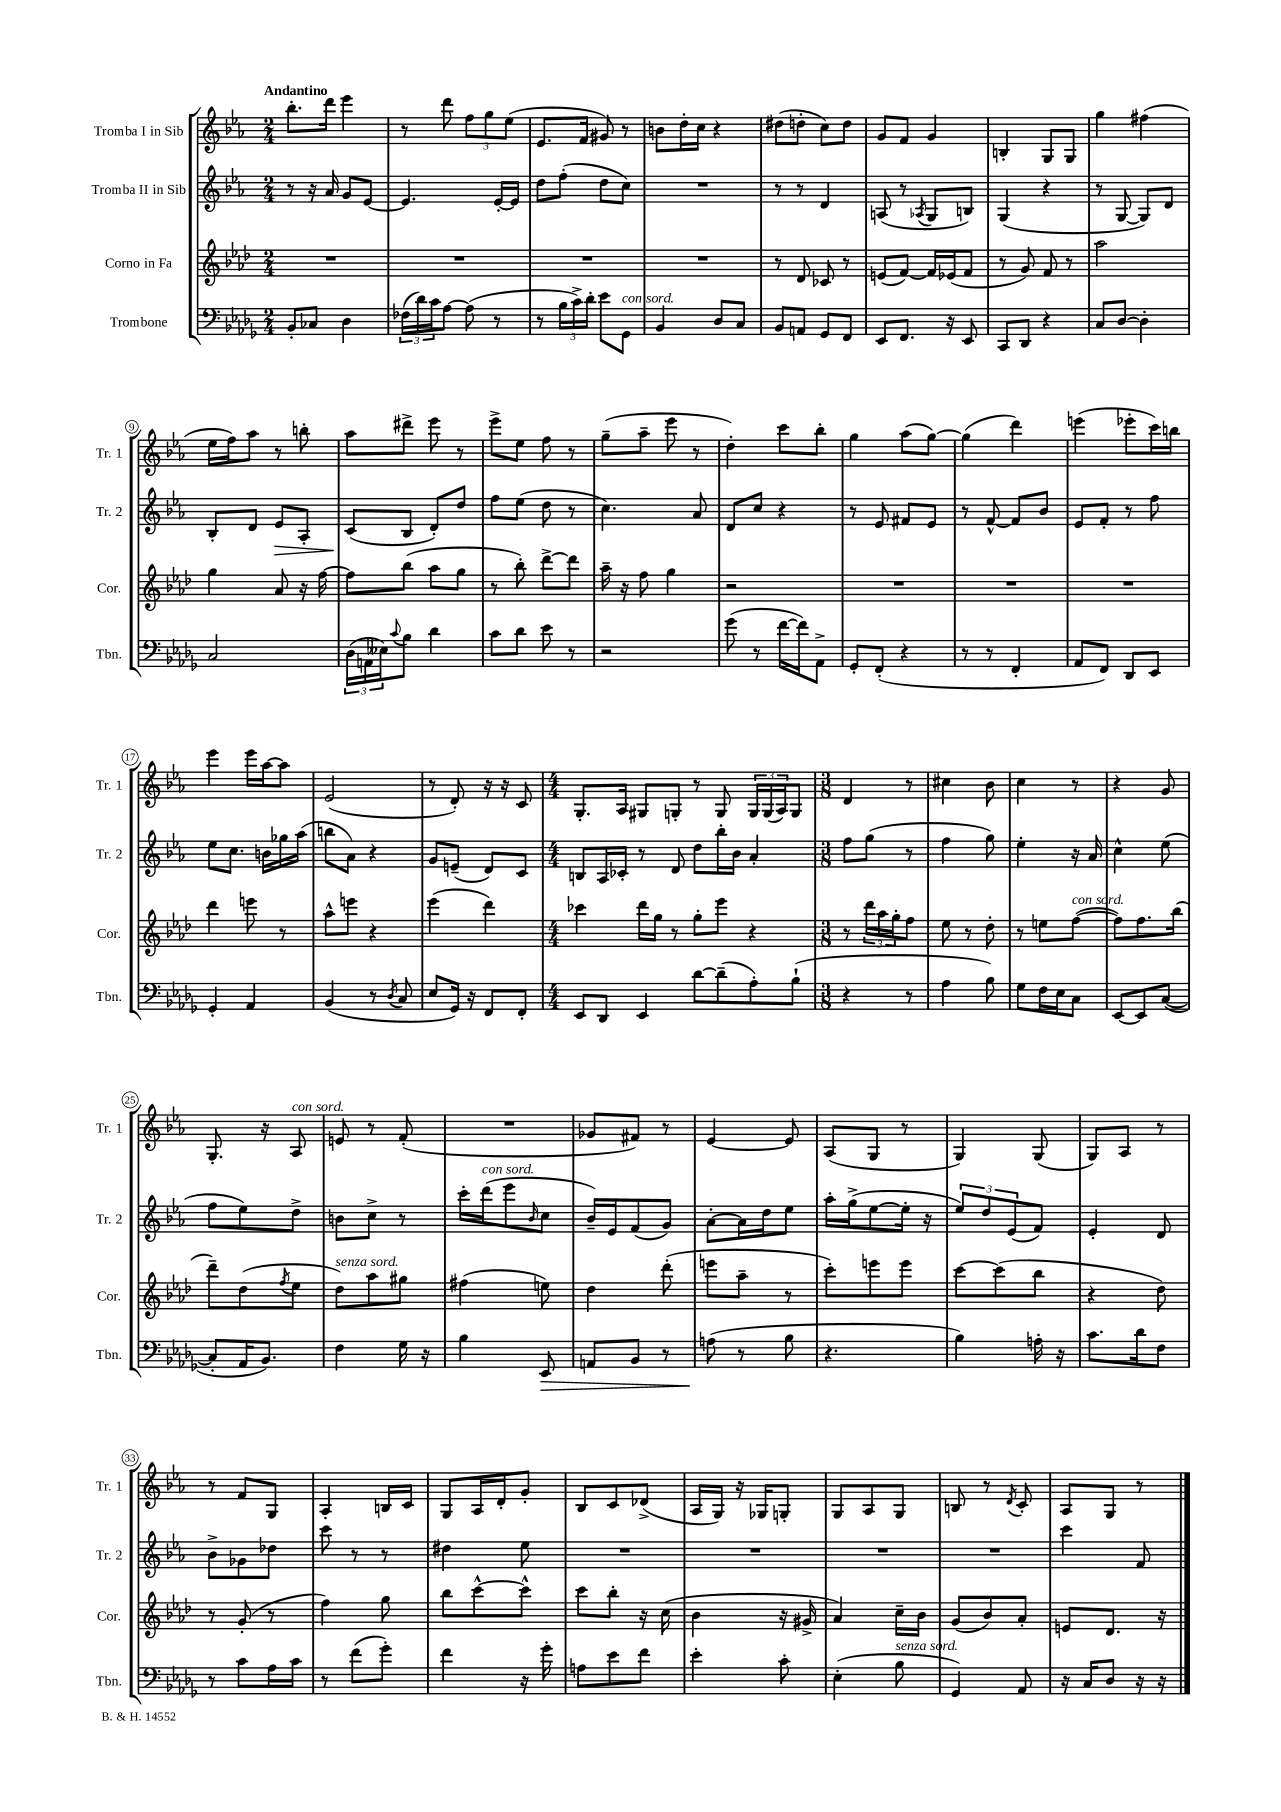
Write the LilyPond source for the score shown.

<<
\new StaffGroup <<
\new Staff = "s0" \with { instrumentName = "Tromba I in Sib" shortInstrumentName = "Tr. 1" } {
    \clef treble \key ees \major \numericTimeSignature \time 2/4 \tempo "Andantino"
    bes''8.-. d'''16 ees'''4 |
    r8 d'''8 \tuplet 3/2 { f''8 g''8 ees''8( } |
    ees'8. f'16 gis'8) r8 |
    b'8 d''16-. c''16 r4 |
    dis''8( d''8-. c''8) d''8 |
    g'8 f'8 g'4 |
    b4-. g8 g8 |
    g''4 fis''4( |
    ees''16 f''16) aes''8 r8 b''8-. |
    aes''8 dis'''8-> ees'''8 r8 |
    ees'''8-> ees''8 f''8 r8 |
    g''8--( aes''8-- ees'''8 r8 |
    d''4-.) c'''8 bes''8-. |
    g''4 aes''8( g''8~) |
    g''4( d'''4) |
    e'''4( ees'''8-. c'''16) b''16 |
    ees'''4 ees'''16 aes''16~ aes''8 |
    ees'2( |
    r8 d'8-.) r16 r16 c'8 |
    \numericTimeSignature \time 4/4 g8.-. aes16 gis8 g8-. r8 g8 \tuplet 3/2 { g16 g16( aes16) } g8 |
    \numericTimeSignature \time 3/8 d'4 r8 |
    cis''4 bes'8 |
    c''4 r8 |
    r4 g'8 |
    g8.-. r16 aes8^\markup { \italic "con sord." } |
    e'8 r8 f'8-.( |
    R4. |
    ges'8 fis'8) r8 |
    ees'4~ ees'8 |
    aes8( g8 r8 |
    g4) g8( |
    g8) aes8 r8 |
    r8 f'8 g8 |
    aes4-. b16 c'16 |
    g8 aes16 d'16-. g'8-. |
    bes8 c'8 des'8->( |
    aes16 g16) r16 ges16 g8-. |
    g8 aes8 g8 |
    b8 r8 \acciaccatura { d'8 } c'8-. |
    aes8 g8 r8 \bar "|." |
}
\new Staff = "s1" \with { instrumentName = "Tromba II in Sib" shortInstrumentName = "Tr. 2" } {
    \clef treble \key ees \major \numericTimeSignature \time 2/4
    r8 r16 aes'16 g'8 ees'8~ |
    ees'4. ees'16~-. ees'16 |
    d''8 f''8-.( d''8 c''8) |
    R2 |
    r8 r8 d'4 |
    a8( r8 \acciaccatura { aes8 } g8 b8) |
    g4( r4 |
    r8 g8~ g8) d'8 |
    bes8-. d'8 ees'8\> aes8-. |
    c'8\!( bes8 d'8-.) d''8 |
    f''8 ees''8( d''8 r8 |
    c''4.) aes'8 |
    d'8 c''8 r4 |
    r8 ees'8 fis'8 ees'8 |
    r8 f'8~-^ f'8 bes'8 |
    ees'8 f'8-. r8 f''8 |
    ees''8 c''8. b'16 ges''16 aes''16( |
    b''8 aes'8) r4 |
    g'8 e'8--( d'8) c'8 |
    \numericTimeSignature \time 4/4 b8 aes16 ces'16-. r8 d'8 d''8 bes''16-. bes'16 aes'4-. |
    \numericTimeSignature \time 3/8 f''8 g''8( r8 |
    f''4 g''8) |
    ees''4-. r16 aes'16 |
    c''4-^ ees''8( |
    f''8 ees''8) d''8-> |
    b'8 c''8-> r8 |
    c'''16-. d'''16^\markup { \italic "con sord." }( ees'''8 \grace { bes'16 } c''8 |
    bes'16--) ees'16 f'8( g'8) |
    aes'8~-. aes'16 d''16 ees''8 |
    aes''16-. g''16->( ees''8~ ees''16-. r16 |
    \tuplet 3/2 { ees''8) d''8 ees'8( } f'8) |
    ees'4-. d'8 |
    bes'8-> ges'8 des''8 |
    c'''8 r8 r8 |
    dis''4 ees''8 |
    R4. |
    R4. |
    R4. |
    R4. |
    c'''4 f'8 \bar "|." |
}
\new Staff = "s2" \with { instrumentName = "Corno in Fa" shortInstrumentName = "Cor." } {
    \clef treble \key aes \major \numericTimeSignature \time 2/4
    R2 |
    R2 |
    R2 |
    R2 |
    r8 des'8 ces'8 r8 |
    e'8( f'8~) f'16 ees'16( f'8 |
    r8 g'8) f'8 r8 |
    aes''2 |
    g''4 aes'8 r16 f''16~ |
    f''8 bes''8( aes''8 g''8 |
    r8 bes''8-.) des'''8~-> des'''8 |
    aes''16-- r16 f''8 g''4 |
    r2 |
    R2 |
    R2 |
    R2 |
    des'''4 e'''8 r8 |
    aes''8-^ e'''8 r4 |
    ees'''4( des'''4) |
    \numericTimeSignature \time 4/4 ces'''4 des'''16 g''16 r8 g''8-. ees'''8 r4 |
    \numericTimeSignature \time 3/8 r8 \tuplet 3/2 { des'''16 aes''16 g''16-. } f''8 |
    ees''8 r8 des''8-. |
    r8 e''8 f''8~^\markup { \italic "con sord." }( |
    f''8) f''8. bes''16( |
    des'''8--) des''8( \acciaccatura { f''8 } ees''8 |
    des''8^\markup { \italic "senza sord." }) aes''8 gis''8 |
    fis''4( e''8) |
    des''4 des'''8-.( |
    e'''8 aes''8-- r8 |
    c'''8-.) e'''8 e'''8 |
    c'''8~ c'''8( bes''8 |
    r4 des''8) |
    r8 g'8-.( r8 |
    f''4) g''8 |
    bes''8 c'''8~-^ c'''8-^ |
    c'''8 bes''8-. r16 c''16( |
    bes'4 r16 gis'16-> |
    aes'4) c''16-- bes'16 |
    g'8( bes'8) aes'8-. |
    e'8 des'8. r16 \bar "|." |
}
\new Staff = "s3" \with { instrumentName = "Trombone" shortInstrumentName = "Tbn." } {
    \clef bass \key des \major \numericTimeSignature \time 2/4
    bes,8-. ces8 des4 |
    \tuplet 3/2 { fes16( des'16) c'16 } aes8~ aes8( r8 |
    r8 \tuplet 3/2 { bes16 c'16->) des'16-. } ees'8 ges,8^\markup { \italic "con sord." } |
    bes,4 des8 c8 |
    bes,8 a,8 ges,8 f,8 |
    ees,8 f,8. r16 ees,8 |
    c,8 des,8 r4 |
    c8 des8~ des4-. |
    c2 |
    \tuplet 3/2 { des16( a,16 eeses16) } \appoggiatura { c'8 } bes8 des'4 |
    c'8 des'8 ees'8 r8 |
    r2 |
    ges'8( r8 f'16~ f'16) aes,8-> |
    ges,8-. f,8-.( r4 |
    r8 r8 f,4-. |
    aes,8 f,8) des,8 ees,8 |
    ges,4-. aes,4 |
    bes,4( r8 \acciaccatura { des8 } c8 |
    ees8 ges,16) r16 f,8 f,8-. |
    \numericTimeSignature \time 4/4 ees,8 des,8 ees,4 des'8~ des'8--( aes8-.) bes8-!( |
    \numericTimeSignature \time 3/8 r4 r8 |
    aes4 bes8) |
    ges8 f16 ees16 c8 |
    ees,8~ ees,8 c8~( |
    c8-. aes,16 bes,8.) |
    f4 ges16 r16 |
    bes4 ees,8\> |
    a,8 bes,8 r8 |
    a8\!( r8 bes8 |
    r4. |
    bes4) a16-. r16 |
    c'8. des'16 f8 |
    r8 c'8 aes16 c'16 |
    r8 f'8( ges'8-.) |
    f'4 r16 ges'16-. |
    a8 ees'8 f'8 |
    ees'4-. c'8-. |
    ees4-.( bes8^\markup { \italic "senza sord." } |
    ges,4) aes,8 |
    r16 c16 des8 r16 r16 \bar "|." |
}
>>
>>
\layout { \context { \Score \override BarNumber.stencil = #(make-stencil-circler 0.1 0.3 ly:text-interface::print) } }
